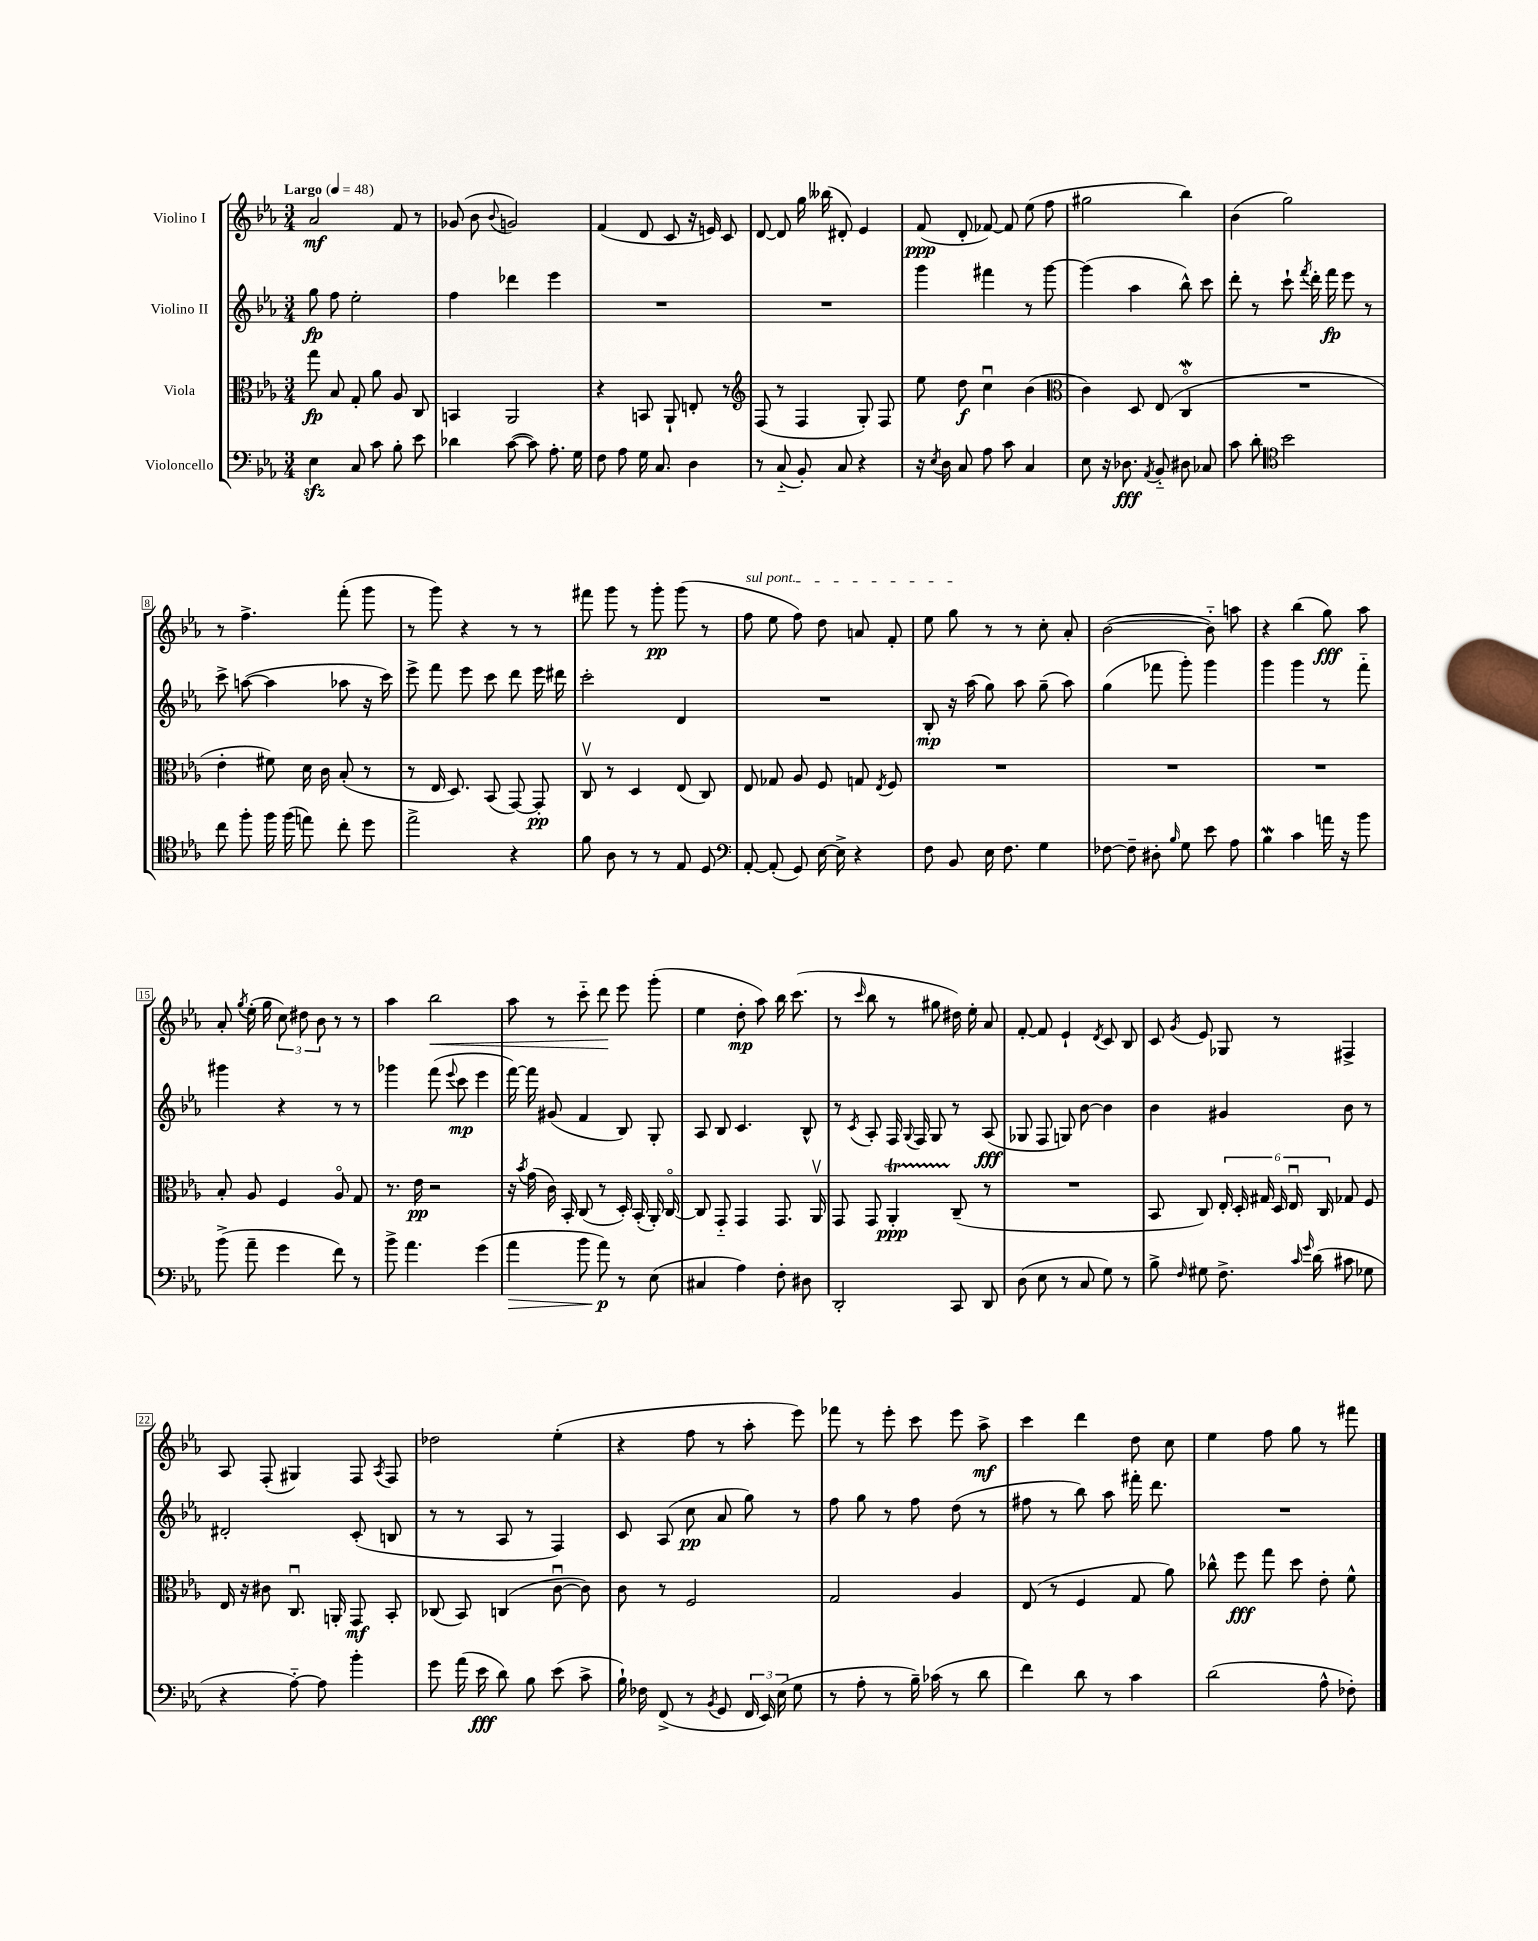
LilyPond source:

<<
\new StaffGroup <<
\new Staff = "s0" \with { instrumentName = "Violino I" } {
    \clef treble \key ees \major \numericTimeSignature \time 3/4 \tempo "Largo" 4 = 48
    \autoBeamOff aes'2\mf f'8 r8 |
    ges'8( bes'8 \appoggiatura { bes'8 } g'2) |
    f'4( d'8 c'8 r16 e'16) c'8 |
    d'8~ d'8 g''16 beses''16( dis'8-.) ees'4 |
    f'8\ppp( d'8-. fes'8~) fes'8 ees''8( f''8 |
    gis''2 bes''4) |
    bes'4( g''2) |
    r8 f''4.-> f'''8-.( g'''8 |
    r8 g'''8) r4 r8 r8 |
    fis'''8 g'''8 r8 g'''8-.\pp g'''8( r8 |
    \once \override TextSpanner.bound-details.left.text = \markup { \italic "sul pont." } f''8\startTextSpan ees''8 f''8) d''8 a'8 f'8-. |
    ees''8 g''8\stopTextSpan r8 r8 c''8-. aes'8-. |
    bes'2~( bes'8-_) a''8 |
    r4 bes''4( g''8\fff) aes''8 |
    aes'8-. \acciaccatura { g''8 } ees''16-.( g''16 \tuplet 3/2 { c''8) dis''8 bes'8 } r8 r8 |
    aes''4 bes''2\< |
    aes''8 r8 c'''8-_ d'''8\! ees'''8 g'''8-.( |
    ees''4 d''8-.\mp aes''8) bes''16 c'''8.( |
    r8 \grace { c'''16 } bes''8 r8 gis''8 dis''16) ees''16-. aes'8 |
    f'8~-. f'8 ees'4-! \acciaccatura { d'8 } c'8 bes8 |
    c'8 \acciaccatura { g'8 } ees'8 ges8 r8 fis4-> |
    aes8 f8-.( gis4) f8 \acciaccatura { aes8 } f8 |
    des''2 ees''4-.( |
    r4 f''8 r8 aes''8-. ees'''8) |
    fes'''8 r8 ees'''8-. c'''8 ees'''8 aes''8->\mf |
    c'''4 d'''4 d''8 c''8 |
    ees''4 f''8 g''8 r8 fis'''8 \bar "|." |
}
\new Staff = "s1" \with { instrumentName = "Violino II" } {
    \clef treble \key ees \major \numericTimeSignature \time 3/4
    \autoBeamOff g''8\fp f''8 ees''2-. |
    f''4 des'''4 ees'''4 |
    R2. |
    R2. |
    g'''4 fis'''4 r8 g'''8~ |
    g'''4( aes''4 bes''8-^) c'''8 |
    d'''8-. r8 c'''8-! \acciaccatura { f'''8 } d'''16-. f'''16\fp ees'''8 r8 |
    c'''8-> a''8~( a''4 aes''8 r16 c'''16) |
    ees'''8-> f'''8 ees'''8 c'''8 d'''8 ees'''16 dis'''16 |
    c'''2-. d'4 |
    R2. |
    bes8-.\mp r16 aes''16( g''8) aes''8 g''8--( aes''8) |
    g''4( fes'''8 g'''8-.) g'''4 |
    g'''4 g'''4 r8 f'''8-_ |
    gis'''4 r4 r8 r8 |
    ges'''4 f'''8( \appoggiatura { ees'''8 } c'''8\mp ees'''4 |
    f'''16~) f'''16 gis'8( f'4 bes8) g8-. |
    aes8 bes8 c'4. bes8-^ |
    r8 \acciaccatura { c'8 } aes8-. f16 \appoggiatura { g8 } f16 g8 r8 aes8\fff( |
    ges8 f8 g8) bes'8~ bes'4 |
    bes'4 gis'4 bes'8 r8 |
    dis'2-. c'8-.( b8 |
    r8 r8 aes8 r8 f4) |
    c'8 aes8( c''8\pp aes'8 g''8) r8 |
    f''8 g''8 r8 f''8 d''8( r8 |
    fis''8 r8 bes''8) aes''8 fis'''16-. d'''8. |
    R2. \bar "|." |
}
\new Staff = "s2" \with { instrumentName = "Viola" } {
    \clef alto \key ees \major \numericTimeSignature \time 3/4
    \autoBeamOff g''8\fp bes8 g8-. aes'8 aes8 c8 |
    b,4 aes,2 |
    r4 b,8 aes,8-! e8-. r8 |
    \clef treble f8( r8 f4 g8-.) f8 |
    ees''8 d''8\f c''4\downbow bes'4( |
    \clef alto c'4) d8 ees8( c4\flageolet\mordent |
    R2. |
    ees'4-. fis'8) d'16 c'16 bes8-.( r8 |
    r8 ees16 d8.) bes,8( g,8~) g,8-.\pp |
    c8\upbow r8 d4 ees8( c8) |
    ees8 ges8 aes8 f8 g8 \acciaccatura { ees8 } f8 |
    R2. |
    R2. |
    R2. |
    bes8-. aes8 f4 aes8\flageolet g8 |
    r8. ees'16\pp r2 |
    r16 \acciaccatura { bes'8 } g'16( c'16) bes,16-. c8( r8 d16-.) bes,16-.( aes,16-.) c16~\flageolet |
    c8 g,8-_ g,4 g,8. aes,16\upbow |
    g,8 g,8 aes,4-.\startTrillSpan\ppp c8--\stopTrillSpan( r8 |
    R2. |
    bes,8 c8) \tuplet 6/4 { ees16-. d16-. gis16 d16 ees16\downbow c16 } ges8 f8 |
    ees16 r16 cis'8 c8.\downbow a,16-. g,8\mf bes,8-. |
    ces8( bes,8) c4( c'8~\downbow c'8) |
    c'8 r8 f2 |
    g2 aes4 |
    ees8( r8 f4 g8 aes'8) |
    ces''8-^ f''8\fff g''8 d''8 ees'8-. f'8-^ \bar "|." |
}
\new Staff = "s3" \with { instrumentName = "Violoncello" } {
    \clef bass \key ees \major \numericTimeSignature \time 3/4
    \autoBeamOff ees4\sfz c8 c'8 bes8-. ees'8 |
    des'4 c'8~( c'8) aes8.-. g16 |
    f8 aes8 g16 c8. d4 |
    r8 c8-_( bes,8-.) c8 r4 |
    r16 \acciaccatura { ees8 } d16 c8 aes8 c'8 c4 |
    ees8 r16 des8.\fff \acciaccatura { aes,8 } bes,8-_ dis8 ces8 |
    c'8 d'8-. \clef tenor bes'2 |
    c''8 f''8-. f''16 f''16( e''8) c''8-. d''8 |
    ees''2-> r4 |
    f'8 aes8 r8 r8 ees8 d8 |
    \clef bass aes,8~-. aes,8-.( g,8) ees16~ ees16-> r4 |
    f8 bes,8 ees16 f8. g4 |
    fes8~ fes8-- dis8-. \grace { bes16 } g8 ees'8 aes8 |
    bes4\mordent c'4 a'16 r16 bes'8 |
    bes'8->( aes'8-- g'4 f'8) r8 |
    bes'8-> aes'4. g'4( |
    aes'4\> bes'8 aes'8\p\!) r8 ees8( |
    cis4 aes4) f8-. dis8 |
    d,2-. c,8 d,8 |
    d8( ees8 r8 c8 g8) r8 |
    bes8-> \grace { f16 } gis8 f8.-> \grace { c'16 g'16 } d'16( cis'8 ges8 |
    r4 aes8~-_) aes8 bes'4-. |
    g'8 aes'16( ees'16\fff d'8) bes8 ees'8( c'8-> |
    bes16-!) fes16 f,8->( r8 \acciaccatura { bes,8 } g,8 \tuplet 3/2 { f,16 ees,16) ees16( } g8 |
    r8 aes8-. r8 bes16--) ces'16( r8 d'8 |
    f'4) d'8 r8 c'4 |
    d'2( aes8-^ fes8-.) \bar "|." |
}
>>
>>
\layout { \context { \Score \override BarNumber.stencil = #(make-stencil-boxer 0.1 0.3 ly:text-interface::print) } }
